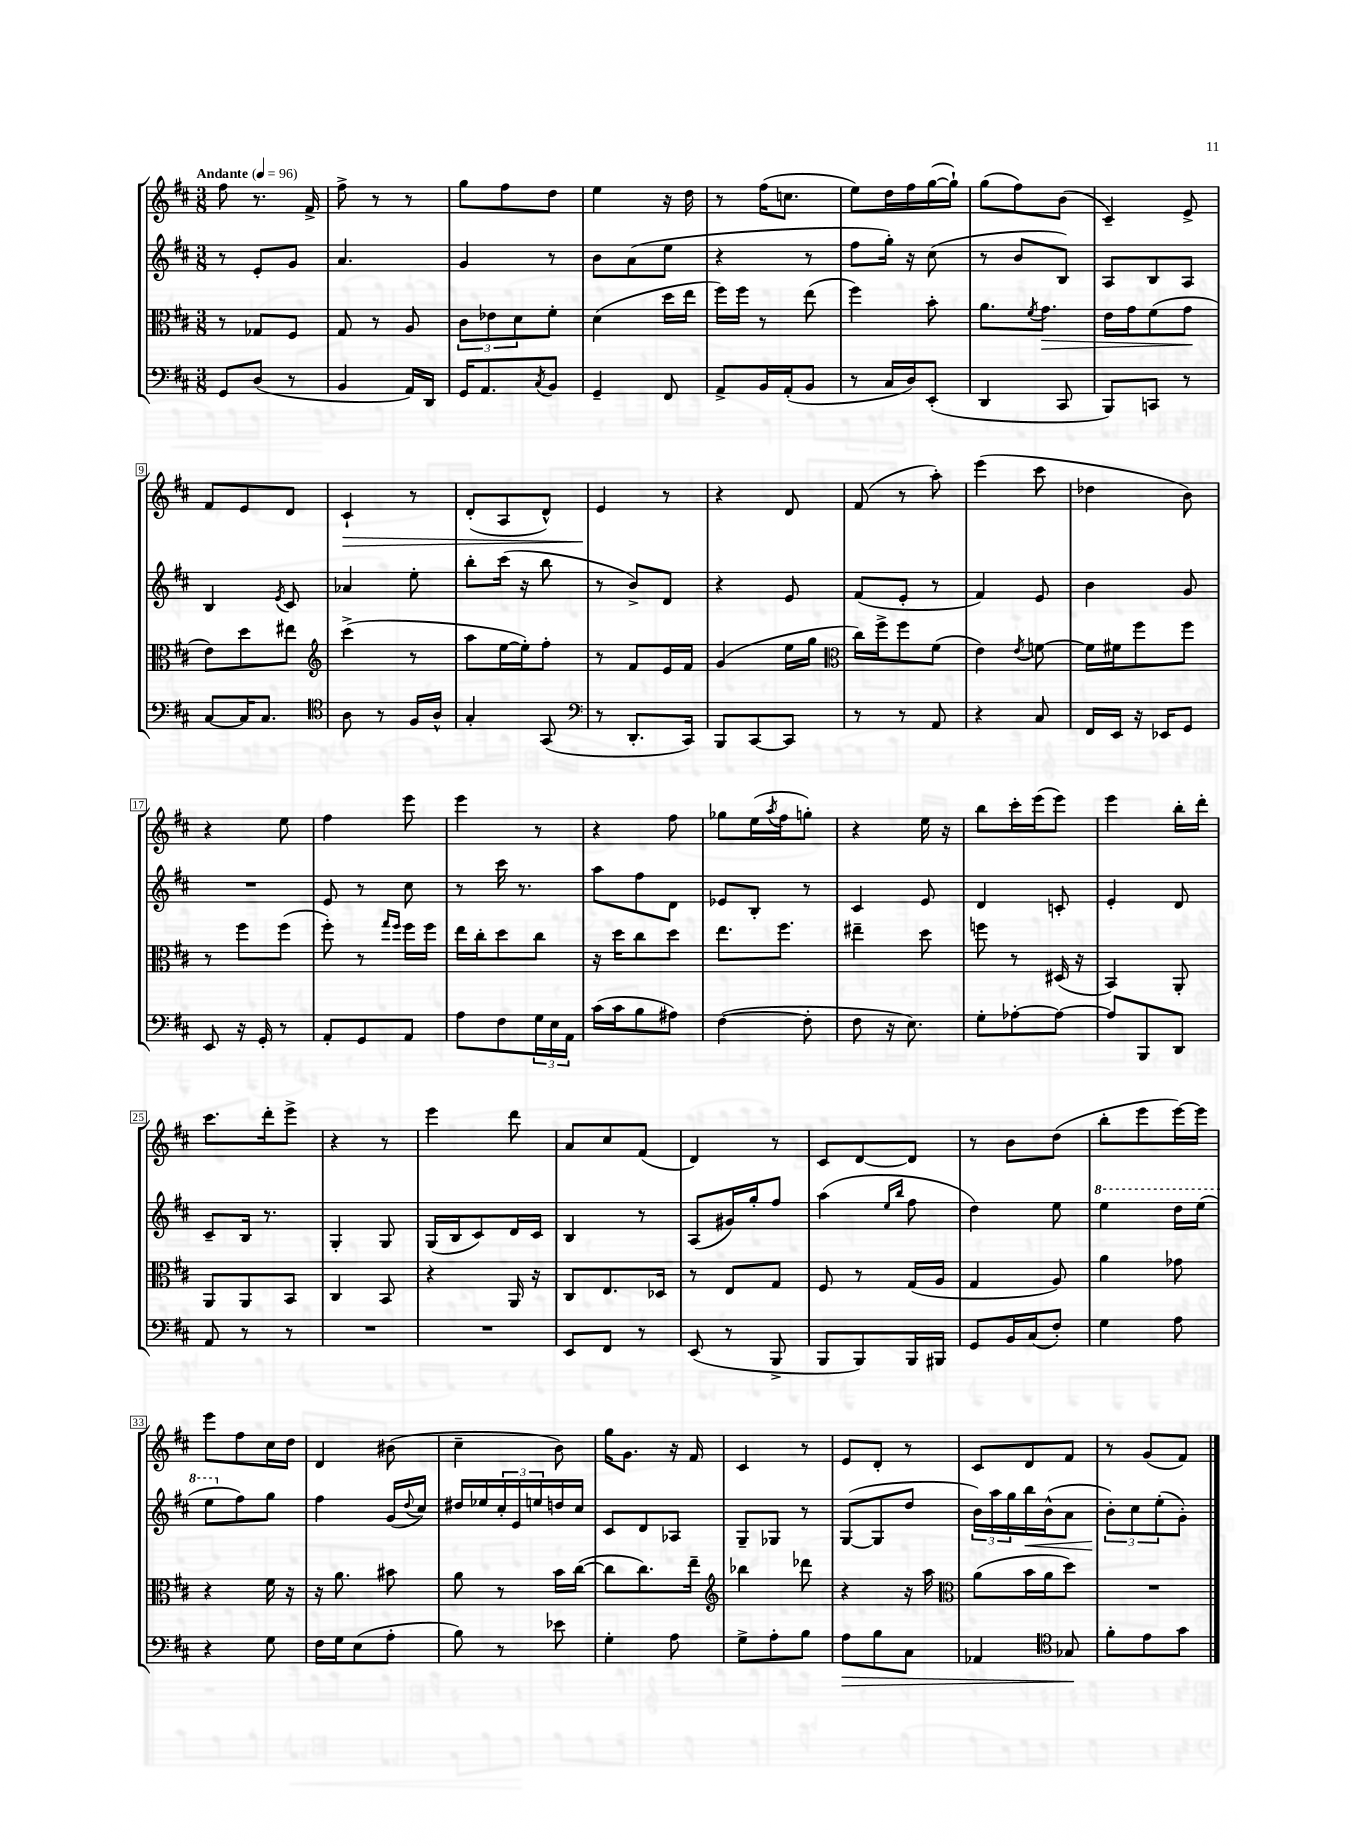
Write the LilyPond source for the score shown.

<<
\new StaffGroup <<
\new Staff = "s0" {
    \clef treble \key d \major \numericTimeSignature \time 3/8 \tempo "Andante" 4 = 96
    fis''8 r8. fis'16-> |
    fis''8-> r8 r8 |
    g''8 fis''8 d''8 |
    e''4 r16 d''16 |
    r8 fis''16( c''8. |
    e''8) d''16 fis''16 g''16~( g''16-!) |
    g''8( fis''8) b'8( |
    cis'4--) e'8-> |
    fis'8 e'8 d'8 |
    cis'4-!\> r8 |
    d'8-.( a8 d'8-^) |
    e'4\! r8 |
    r4 d'8 |
    fis'8( r8 a''8-.) |
    e'''4( cis'''8 |
    des''4 b'8) |
    r4 e''8 |
    fis''4 e'''8 |
    e'''4 r8 |
    r4 fis''8 |
    ges''8 e''16( \acciaccatura { a''8 } fis''16 g''8-.) |
    r4 e''16 r16 |
    b''8 cis'''16-. e'''16( e'''8) |
    e'''4 b''16-. d'''16-. |
    cis'''8. d'''16-. e'''8-> |
    r4 r8 |
    e'''4 d'''8 |
    a'8 cis''8 fis'8( |
    d'4) r8 |
    cis'8 d'8~ d'8 |
    r8 b'8 d''8( |
    b''8-. e'''8 e'''16~) e'''16 |
    e'''8 fis''8 cis''16 d''16 |
    d'4 bis'8( |
    cis''4-- b'8) |
    g''16 g'8. r16 fis'16 |
    cis'4 r8 |
    e'8 d'8-. r8 |
    cis'8 d'8 fis'8 |
    r8 g'8( fis'8) \bar "|." |
}
\new Staff = "s1" {
    \clef treble \key d \major \numericTimeSignature \time 3/8
    r8 e'8-. g'8 |
    a'4. |
    g'4 r8 |
    b'8 a'8( e''8 |
    r4 r8 |
    fis''8 g''16-.) r16 cis''8( |
    r8 b'8 b8) |
    a8 b8 a8 |
    b4 \acciaccatura { e'8 } cis'8 |
    aes'4 e''8-. |
    b''8-. cis'''16( r16 b''8 |
    r8 b'8->) d'8 |
    r4 e'8 |
    fis'8( e'8-. r8 |
    fis'4) e'8 |
    b'4 g'8 |
    R4. |
    e'8 r8 cis''8 |
    r8 cis'''16 r8. |
    a''8 fis''8 d'8 |
    ees'8 b8-. r8 |
    cis'4 e'8 |
    d'4 c'8-. |
    e'4-. d'8 |
    cis'8-- b16 r8. |
    g4-. g8 |
    g16( b16 cis'8) d'16 cis'16 |
    b4 r8 |
    a8( gis'16) g''16-. fis''8 |
    a''4( \grace { e''16 b''16 } fis''8 |
    d''4) e''8 |
    \ottava #1 e'''4 d'''16 e'''16( |
    e'''8 \ottava #0 fis''8) g''8 |
    fis''4 g'16( \appoggiatura { d''8 } cis''16) |
    dis''16 ees''16 \tuplet 3/2 { cis''16-. e'16 e''16 } d''16 cis''16 |
    cis'8 d'8 aes8 |
    g8-- ges8 r8 |
    g8~( g8 d''8 |
    \tuplet 3/2 { b'16) a''16 g''16 } b''16\< b'16-^( a'8 |
    \tuplet 3/2 { b'8-.\!) cis''8 e''8-.( } g'8-.) \bar "|." |
}
\new Staff = "s2" {
    \clef alto \key d \major \numericTimeSignature \time 3/8
    r8 ges8 fis8 |
    g8 r8 a8 |
    \tuplet 3/2 { cis'8 ees'8 d'8 } fis'8-. |
    d'4( d''16 e''16 |
    fis''16) fis''16 r8 e''8( |
    fis''4) b'8-. |
    a'8. \acciaccatura { fis'8 } g'8.\> |
    e'16 g'16 fis'8( g'8\! |
    e'8) d''8 eis''8 |
    \clef treble cis'''4->( r8 |
    a''8 e''16~ e''16-.) fis''8-. |
    r8 fis'8 e'16 fis'16 |
    g'4( e''16 g''16 |
    \clef alto cis''16) fis''16-> fis''8 fis'8( |
    e'4) \acciaccatura { e'8 } f'8~ |
    f'16 fis'16 fis''8 fis''8 |
    r8 fis''8 fis''8( |
    fis''8-.) r8 \grace { g''16 fis''16 } fis''16 fis''16 |
    e''16 cis''16-. d''8 cis''8 |
    r16 d''16 cis''8 d''8 |
    e''8. fis''8. |
    eis''4-- d''8 |
    f''8 r8 dis16( r16 |
    b,4) a,8-. |
    a,8 a,8 b,8 |
    cis4 b,8 |
    r4 a,16 r16 |
    cis8 e8. des16 |
    r8 e8 g8 |
    fis8 r8 g16( a16 |
    g4 a8) |
    a'4 ges'8 |
    r4 fis'16 r16 |
    r16 a'8. bis'8 |
    a'8 r8 b'16 cis''16~( |
    cis''8 cis''8.) e''16-- |
    \clef treble bes''4 des'''8 |
    r4 r16 a''16 |
    \clef alto a'8( b'16 a'16 d''8) |
    R4. \bar "|." |
}
\new Staff = "s3" {
    \clef bass \key d \major \numericTimeSignature \time 3/8
    g,8 d8( r8 |
    b,4 a,16) d,16 |
    g,16 a,8. \acciaccatura { cis8 } b,8 |
    g,4-- fis,8 |
    a,8-> b,16 a,16-.( b,8 |
    r8 cis16 d16) e,8-.( |
    d,4 cis,8 |
    b,,8) c,8 r8 |
    cis8~ cis16 cis8. |
    \clef tenor a8 r8 fis16 a16-^ |
    g4-. g,8( |
    \clef bass r8 d,8.-. cis,16) |
    b,,8 cis,8~ cis,8 |
    r8 r8 a,8 |
    r4 cis8 |
    fis,16 e,16 r16 ees,16 g,8 |
    e,8 r16 g,16-. r8 |
    a,8-. g,8 a,8 |
    a8 fis8 \tuplet 3/2 { g16 e16 a,16 } |
    cis'16( cis'16 b8 ais8) |
    fis4~( fis8-. |
    fis8 r16 e8.) |
    g8-. aes8~-. aes8~ |
    aes8 b,,8 d,8 |
    a,8 r8 r8 |
    R4. |
    R4. |
    e,8 fis,8 r8 |
    e,8( r8 b,,8-> |
    b,,8 b,,8) b,,16 bis,,16 |
    g,8 b,16 cis16( fis8-.) |
    g4 a8 |
    r4 g8 |
    fis16 g16 e8( a8-. |
    b8) r8 ees'8 |
    g4-. a8 |
    g8-> a8-. b8 |
    a8\> b8 cis8 |
    aes,4 \clef tenor ges8\! |
    fis'8-. e'8 g'8 \bar "|." |
}
>>
>>
\layout { \context { \Score \override BarNumber.stencil = #(make-stencil-boxer 0.1 0.3 ly:text-interface::print) } }
